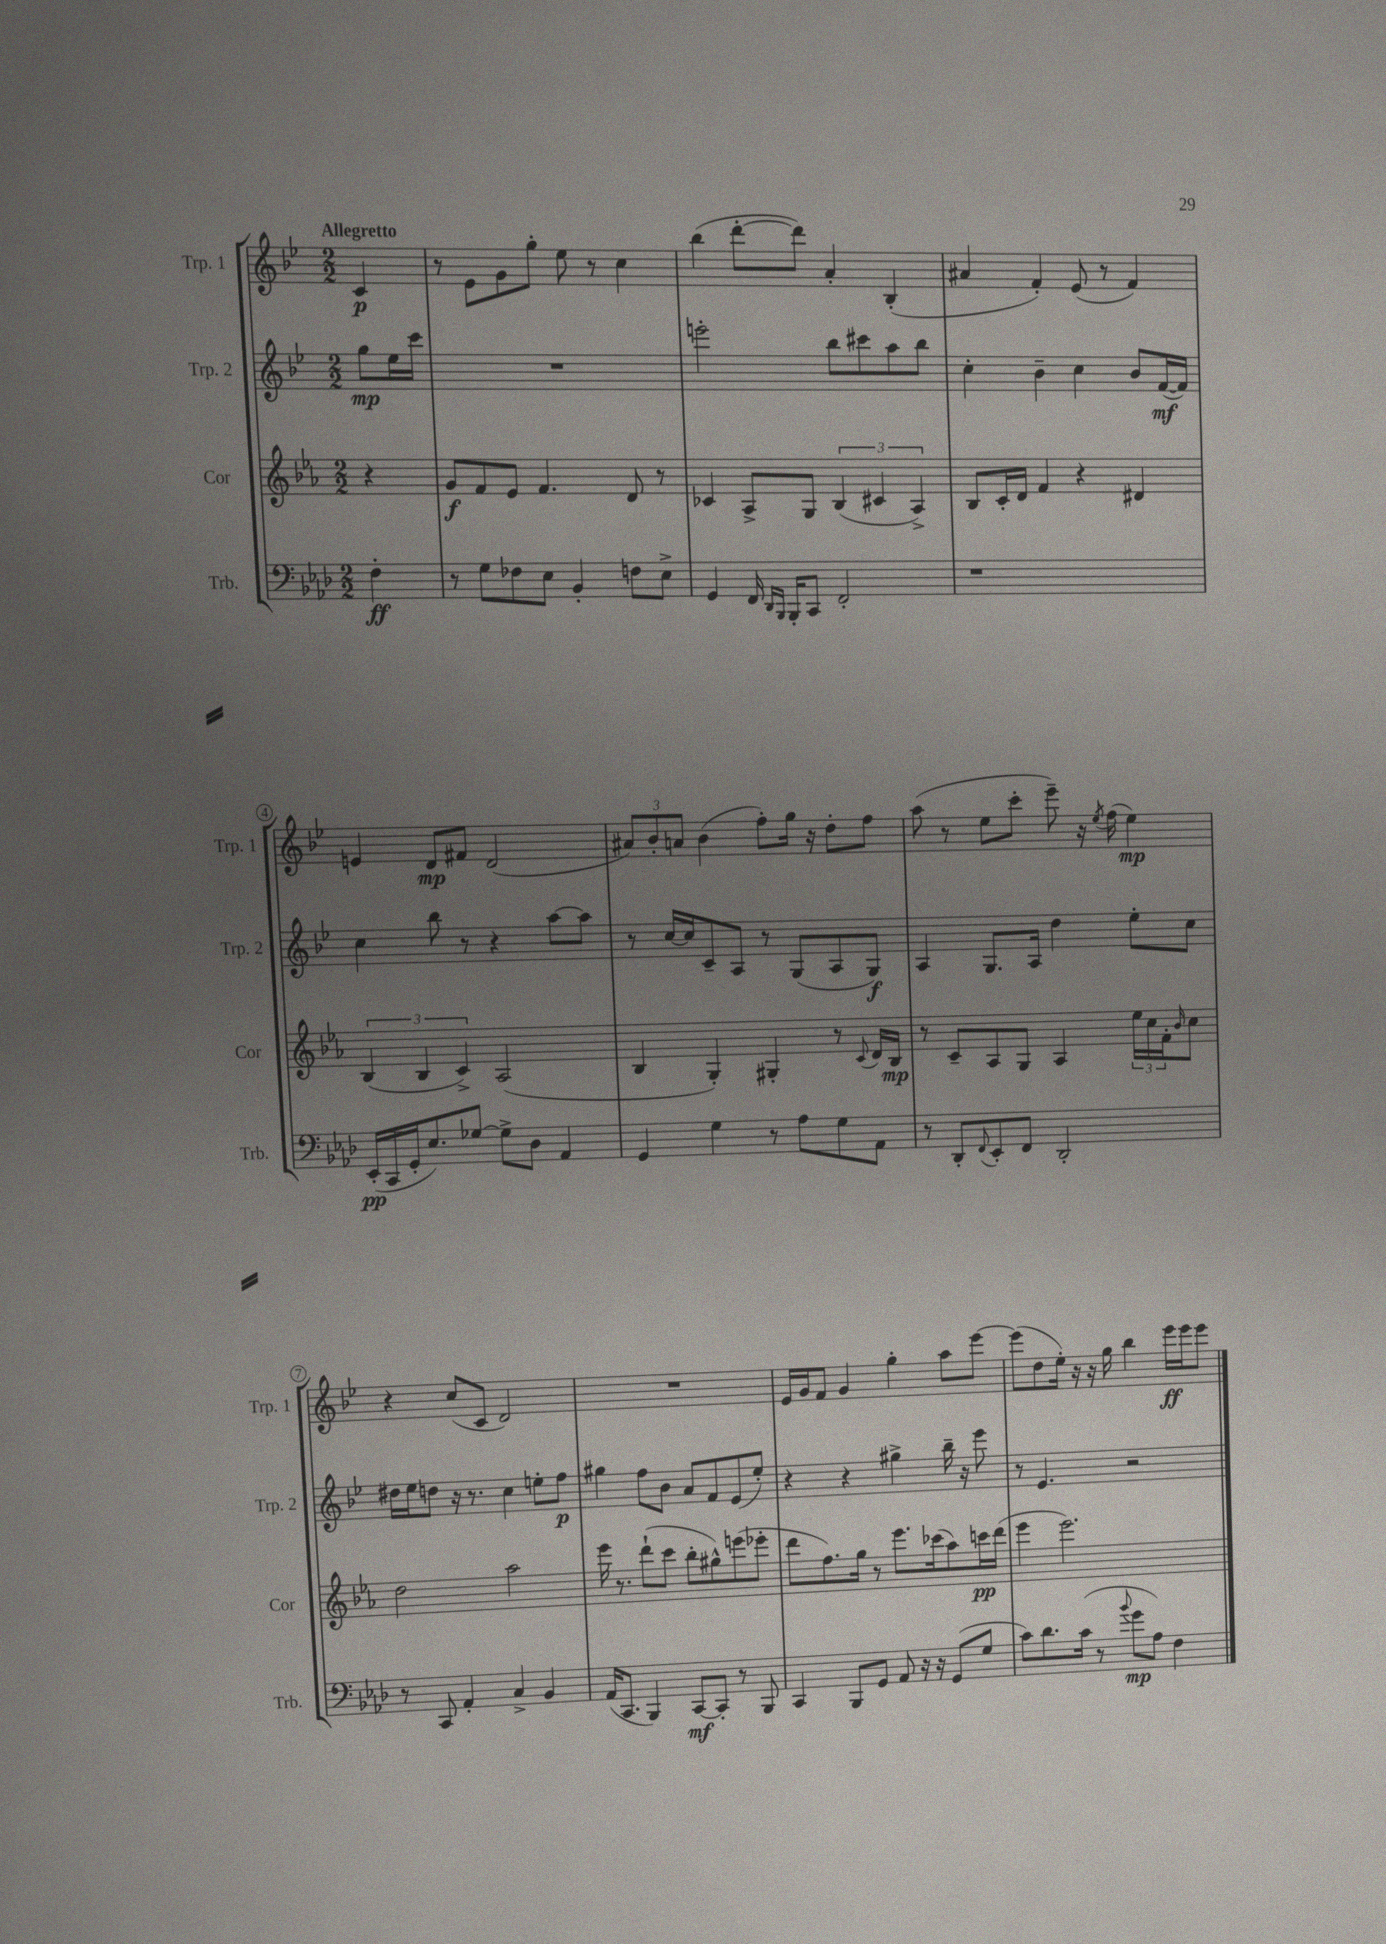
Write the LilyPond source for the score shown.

<<
\new StaffGroup <<
\new Staff = "s0" \with { instrumentName = "Trp. 1" shortInstrumentName = "Trp. 1" } {
    \clef treble \key bes \major \numericTimeSignature \time 2/2 \partial 4 \tempo "Allegretto"
    c'4\p |
    r8 ees'8 g'8 g''8-. ees''8 r8 c''4 |
    bes''4( d'''8~-. d'''8) a'4-. bes4-.( |
    ais'4 f'4-.) ees'8( r8 f'4) |
    e'4 d'8\mp fis'8 d'2( |
    \tuplet 3/2 { ais'8) bes'8-. a'8 } bes'4( f''8-.) g''16 r16 d''8-. f''8 |
    a''8( r8 ees''8 c'''8-. ees'''8--) r16 \acciaccatura { ees''8 } f''16( ees''4\mp) |
    r4 c''8( c'8 d'2) |
    R1 |
    ees'16 g'16 f'8 g'4 g''4-. a''8 ees'''8~ |
    ees'''8( d''8 ees''16-.) r16 r16 g''16 bes''4 ees'''16\ff ees'''16 ees'''8 \bar "|." |
}
\new Staff = "s1" \with { instrumentName = "Trp. 2" shortInstrumentName = "Trp. 2" } {
    \clef treble \key bes \major \numericTimeSignature \time 2/2 \partial 4
    g''8\mp ees''16 c'''16 |
    R1 |
    e'''2-. bes''8 cis'''8 a''8 bes''8 |
    c''4-. bes'4-- c''4 bes'8 f'16~\mf( f'16) |
    c''4 bes''8 r8 r4 a''8~ a''8 |
    r8 c''16~ c''16 c'8-- a8 r8 g8( a8 g8\f) |
    a4 g8. a16 d''4 ees''8-. c''8 |
    dis''16 ees''16 d''8 r16 r8. c''4 e''8-. f''8\p |
    gis''4 f''8 bes'8 a'8 f'8 ees'8( ees''8-.) |
    r4 r4 gis''4-> bes''16-- r16 ees'''8 |
    r8 ees'4. r2 \bar "|." |
}
\new Staff = "s2" \with { instrumentName = "Cor" shortInstrumentName = "Cor" } {
    \clef treble \key ees \major \numericTimeSignature \time 2/2 \partial 4
    r4 |
    g'8\f f'8 ees'8 f'4. d'8 r8 |
    ces'4 aes8-> g8 \tuplet 3/2 { bes4( cis'4 aes4->) } |
    bes8 c'16-. d'16 f'4 r4 dis'4 |
    \tuplet 3/2 { bes4( bes4 c'4->) } aes2( |
    bes4 g4-.) gis4-. r8 \appoggiatura { c'8 } d'16 bes16\mp |
    r8 c'8-- aes8 g8 aes4 \tuplet 3/2 { ees''16 c''16 f'16-. } \grace { bes'16 } c''8 |
    d''2 aes''2 |
    ees'''16 r8. d'''8-!( c'''8 bes''8-. gis''8-^) e'''8( ees'''8-. |
    d'''8 f''8.) g''16 r8 ees'''8. ces'''16( aes''8) c'''16\pp d'''16( |
    ees'''4 ees'''2.) \bar "|." |
}
\new Staff = "s3" \with { instrumentName = "Trb." shortInstrumentName = "Trb." } {
    \clef bass \key aes \major \numericTimeSignature \time 2/2 \partial 4
    f4-.\ff |
    r8 g8 fes8 ees8 bes,4-. f8 ees8-> |
    g,4 f,16 \grace { des,16 bes,,16 } bes,,16-. c,8 f,2-. |
    r1 |
    ees,16-.\pp( c,16 g,16-. ees8.) ges8~ ges8-> des8 aes,4 |
    g,4 g4 r8 aes8 g8 aes,8 |
    r8 des,8-. \appoggiatura { f,8 } ees,8-. f,8 des,2-. |
    r8 c,8 aes,4-. c4-> bes,4 |
    aes,16( c,8. bes,,4) c,8~\mf c,8-. r8 bes,,8 |
    c,4 bes,,8 g,8 aes,8 r16 r16 g,8( g8 |
    c'8) des'8. c'16( r8 \appoggiatura { bes'8 } g'8\mp aes8) f4 \bar "|." |
}
>>
>>
\layout { \context { \Score \override BarNumber.stencil = #(make-stencil-circler 0.1 0.3 ly:text-interface::print) } }
